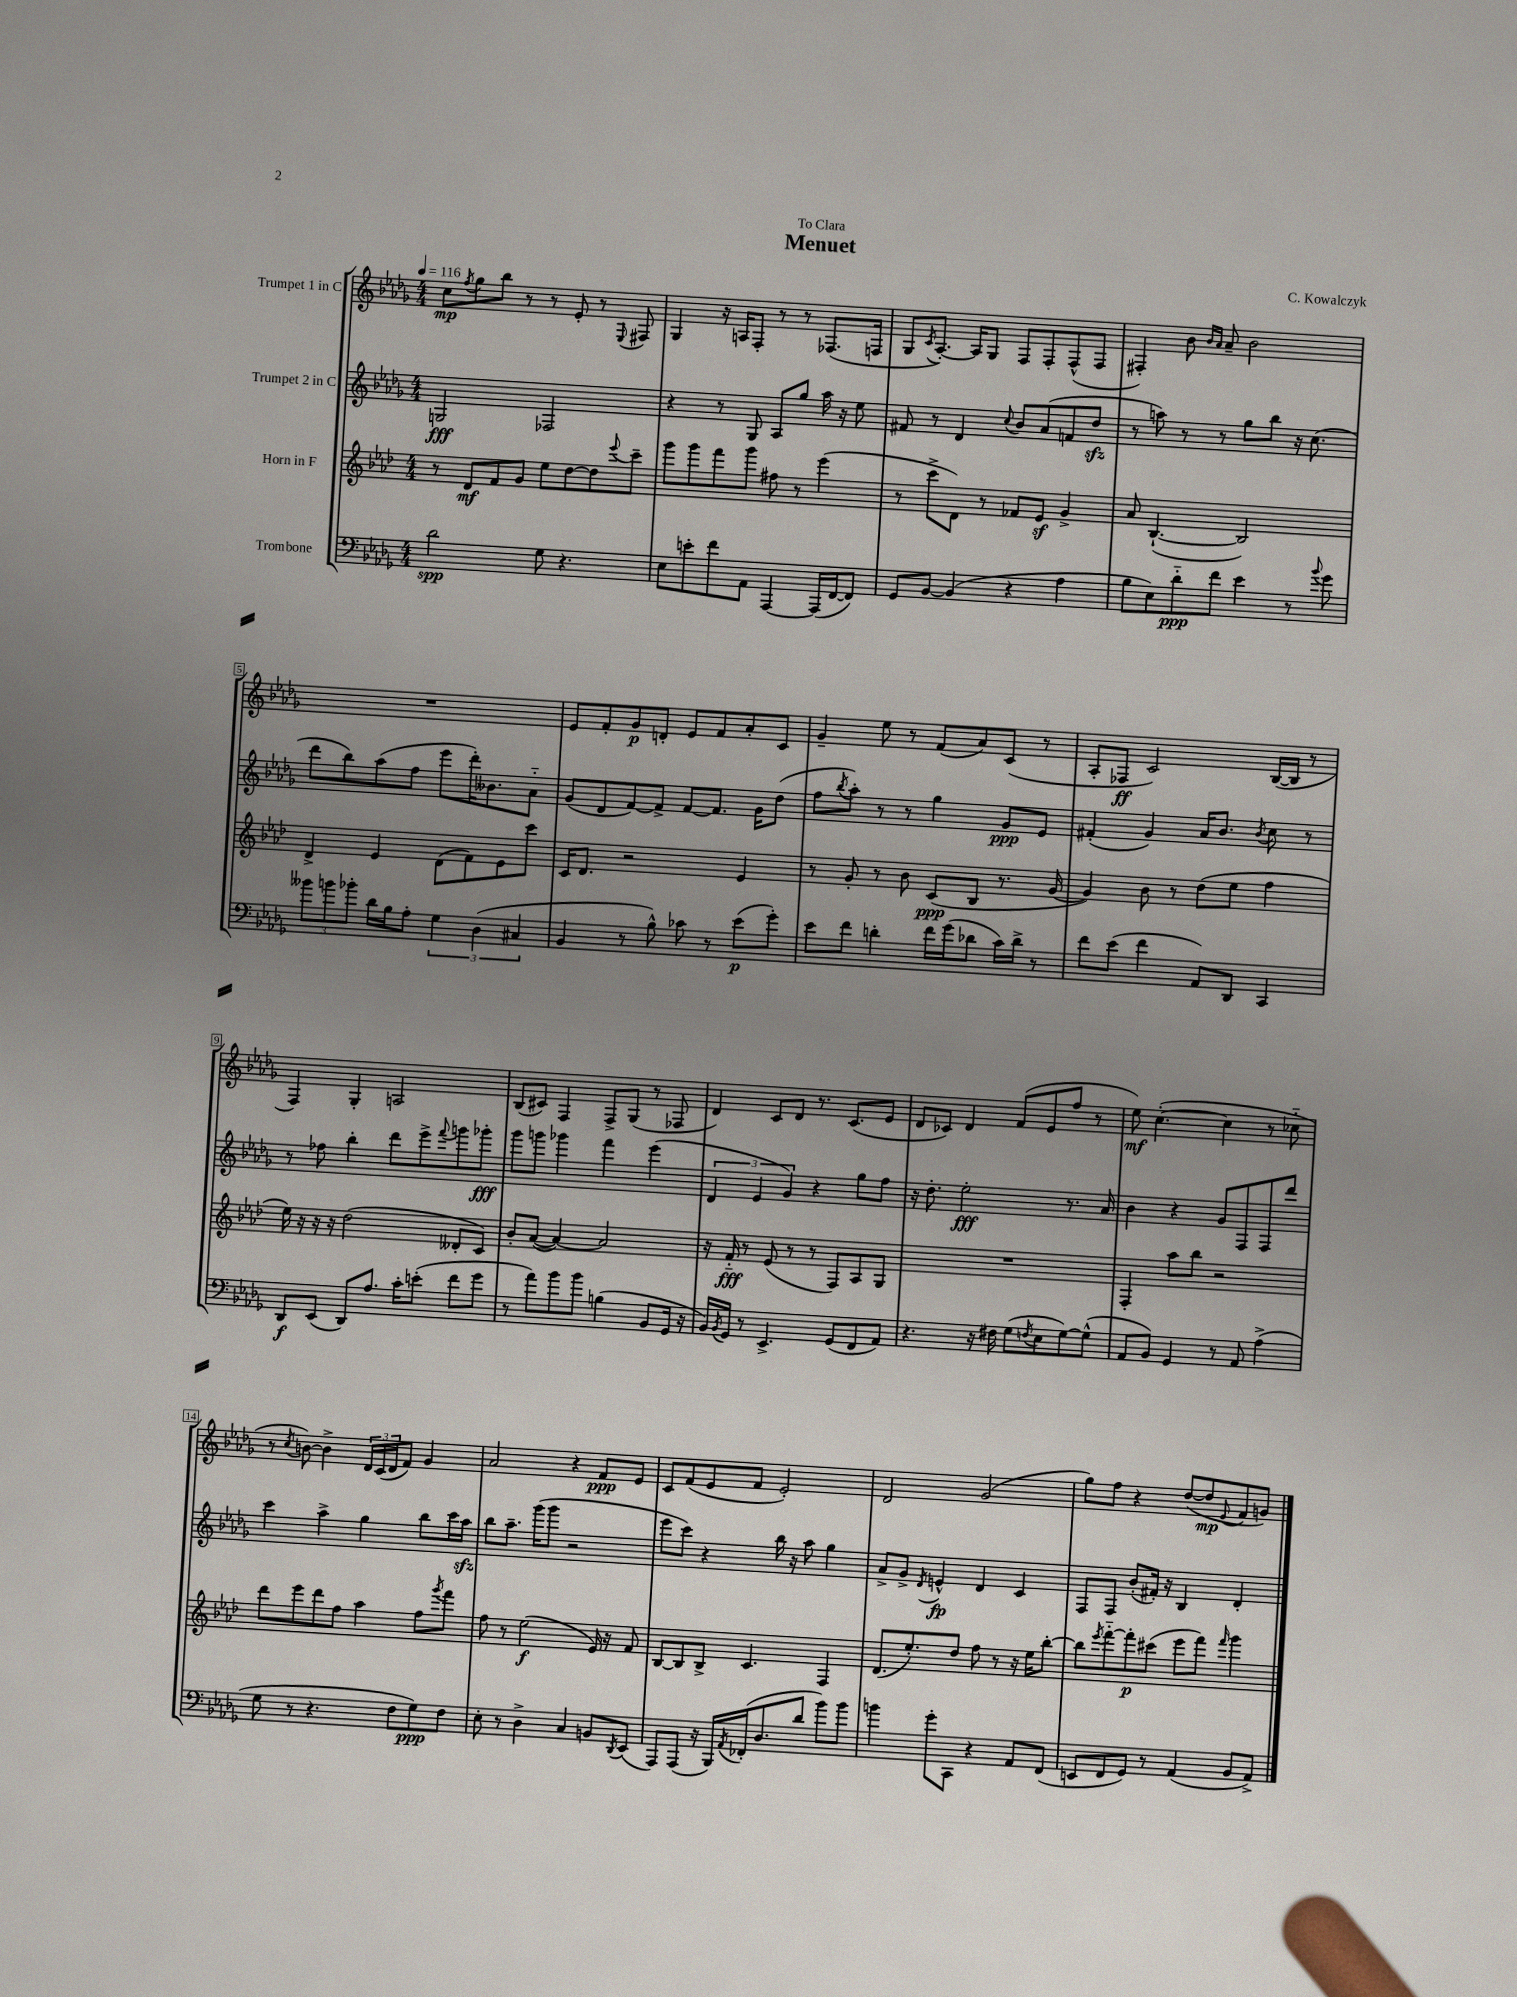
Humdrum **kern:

**kern	**kern	**kern	**kern
*staff4	*staff3	*staff2	*staff1
*clefF4	*clefG2	*clefG2	*clefG2
*k[b-e-a-d-g-]	*k[b-e-a-d-]	*k[b-e-a-d-g-]	*k[b-e-a-d-g-]
*M4/4	*M4/4	*M4/4	*M4/4
*MM116	*MM116	*MM116	*MM116
2d-	8r	2G	8cc
.	.	.	8qff
.	8d-	.	8gg-
.	8f	.	8bb-
.	8g	.	8r
8G-	8ee-	2F-	8r
4.r	[8dd-	.	8e-'
.	8dd-]	.	8r
.	8qqeee-	.	8qqE-
.	8ccc~	.	8F#
=	=	=	=
8E-	8ggg	4r	4G-
8e'	8ggg	.	.
8f	8fff	8r	16r
.	.	.	16A
8AA-	8ggg	8G-	8F'
[4AAA-	8ff#	8A-	8r
.	8r	8gg-	8r
(16AAA-]	(4eee-	16aa-	(8.F-
[16FF	.	16r	.
8FF])	.	8ee-	.
.	.	.	16F
=	=	=	=
8GG-	8r	8f#	8G-
.	.	.	8qc
[8BB-	8ccc^	8r	[8.A-')
(4BB-]	8d-)	4d-	.
.	.	.	16A-]
.	8r	.	8G-
.	.	8qqcc	.
4r	8f-	8b-	8F
.	8e-	(8a-	8F'
4A-	4g^	8f	(8F^^
.	.	8dd-	8F
=	=	=	=
8B-	8a-	8r	4F#')
8E-)	([4.B-`	8aa)	.
8d-'~	.	8r	8b-
.	.	.	16qqb-
.	.	.	16qqa-
8f	.	8r	8a-~
4e-	2B-])	8gg-	2b-
.	.	8bb-	.
8r	.	16r	.
.	.	(8.cc	.
8qqb-	.	.	.
8g-	.	.	.
=	=	=	=
12b--	4d-^	8ddd-	1r
12b	.	.	.
.	.	8bb-)	.
12b-'	.	.	.
16d-	4e-	(8aa-	.
16B-	.	.	.
8A-'	.	8ff	.
6G-	(8d-	8eee-	.
.	8f)	16ddd-')	.
(6D-	.	.	.
.	.	8.b--	.
.	8e-	.	.
6C#	.	.	.
.	8ccc	8a-'~	.
=	=	=	=
4BB-	16c	(8g-	8e-
.	8.d-	.	.
.	.	8d-	8f'
8r	2r	[8f)	8g-
8B-^^)	.	8f^]	8d'
8c-	.	[8f	8e-
8r	.	8.f]	8f
(8e-	4e-	.	8a-'
.	.	16g-	.
8g-')	.	(8dd-	8c
=	=	=	=
8e-	8r	8ff	4g-~
.	.	8qbb-	.
8f	8g'	8aa-')	.
4d'	8r	8r	8ee-
.	8b-	8r	8r
16f	(8c	4gg-	(8f
(16g-	.	.	.
8d-	8B-	.	8a-)
16c)	8.r	8g-	(8c
16d-^	.	.	.
8r	.	8e-	8r
.	[16g	.	.
=	=	=	=
8f	4g])	(4f#'	8A-'
(8e-	.	.	8F-
4f	8b-	4g-)	2c)
.	8r	.	.
8AA-)	(8dd-	16a-	.
.	.	8.b-	.
8DD-	8ee-	.	.
.	.	8qb-	.
4CC	4ff	8cc	([16B-
.	.	.	16B-]
.	.	8r	8r
=	=	=	=
8DD-	16ee-)	8r	4F)
.	16r	.	.
(8EE-	16r	8ff-	.
.	16r	.	.
8DD-)	(2dd-	4bb-'	4G-'
8.A-	.	.	.
.	.	8ddd-	2A
16c'	.	.	.
(8e'	.	8eee-^	.
.	.	8qqfff	.
8f	8d--'	8ggg	.
8g-	8c)	8ggg-'	.
=	=	=	=
8r	8b-'	8ggg-	(8B-
8a-)	([8a-	8ggg	8c#)
8b-	4a-_)	4ggg-	4F
8b-	.	.	.
(4B	2a-]	4fff	8F^
.	.	.	(8G-
8BB-	.	(4eee-	8r
16GG-	.	.	8F-
16r	.	.	.
=	=	=	=
16BB-)	16r	6d-	4d-)
8qBB-	.	.	.
16GG-	16f'~	.	.
8r	8r	.	.
.	.	6e-	.
4.EE-^	(8e-	.	8c
.	.	6g-)	.
.	8r	.	8d-
.	8r	4r	8.r
(8GG-	8F)	.	.
.	.	.	(8.c
8FF	8A-	8gg-	.
8AA-)	8G	8ff	8e-
=	=	=	=
4.r	1r	16r	8d-
.	.	8.dd-'	.
.	.	.	8c-)
.	.	2ee-'	4d-
16r	.	.	.
16F#	.	.	.
(8G-	.	.	(8f
8qF	.	.	.
8E-	.	.	8e-
[8G-)	.	8.r	8ff
(8G-^^]	.	.	8r
.	.	16a-	.
=	=	=	=
8AA-	4F'	4b-	8ee-)
8BB-)	.	.	([4.cc'
4GG-	8aa-	4r	.
.	8bb-	.	.
8r	2r	8g-	4cc]
8AA-	.	8F	.
(4A-^	.	8F	8r
.	.	8ddd-	8cc-'~
=	=	=	=
8G-	8ddd-	4ccc	8r
.	.	.	8qcc
8r	8eee-	.	[8b)
4.r	8ddd-	4aa-^	4b^]
.	8ff	.	.
.	4aa-	4gg-	24d-
.	.	.	(24c
.	.	.	24d-
8F	.	.	8f)
8G-)	8ff	8bb-	4g-
.	8qggg	.	.
8F	8fff	16ccc	.
.	.	16aa-	.
=	=	=	=
8E-'	8ff	8bb-	2a-
8r	8r	8.aa-~	.
4D-^	(2ee-	.	.
.	.	(16ggg-	.
.	.	8ggg-	.
4C	.	2r	4r
8BB	16e-)	.	8f
.	16r	.	.
8qDD-	.	.	.
(8EE-	8f	.	8e-
=	=	=	=
8AAA-)	[8B-	8eee-	8c
(8AAA-	8B-]	8ccc)	(8f
16r	8B-^	4r	8e-
16BBB-)	.	.	.
8qAA-	.	.	.
(16FF-'	4.c	.	8f
8.D-	.	.	.
.	.	16bb-	2e-')
.	.	16r	.
8d-	.	8aa-	.
8b-)	4F	4gg-	.
8b-	.	.	.
=	=	=	=
4b	(8.d-	8a-^	2d-
.	.	8g-^	.
.	8.ee-')	.	.
.	.	8qd-	.
8g-'	.	4e^^	.
8CC	8dd-	.	.
4r	8ff	4d-	(2g-
.	8r	.	.
8AA-	16r	4c	.
.	16ee-	.	.
(8FF	[8bb-'	.	.
=	=	=	=
8EE	8bb-]	8F	8gg-)
.	8qeee-	.	.
8FF	[8fff'~	8F	8ff
8GG-)	8fff']	(8b-'	4r
8r	(8ccc#	16f#')	.
.	.	16r	.
(4AA-	8eee-	4B-	([8dd-
.	8fff)	.	8dd-]
.	16qqfff	.	8qqe-
8BB-	4ggg	4d-'	8f
8AA-^)	.	.	8g)
==	==	==	==
*-	*-	*-	*-
